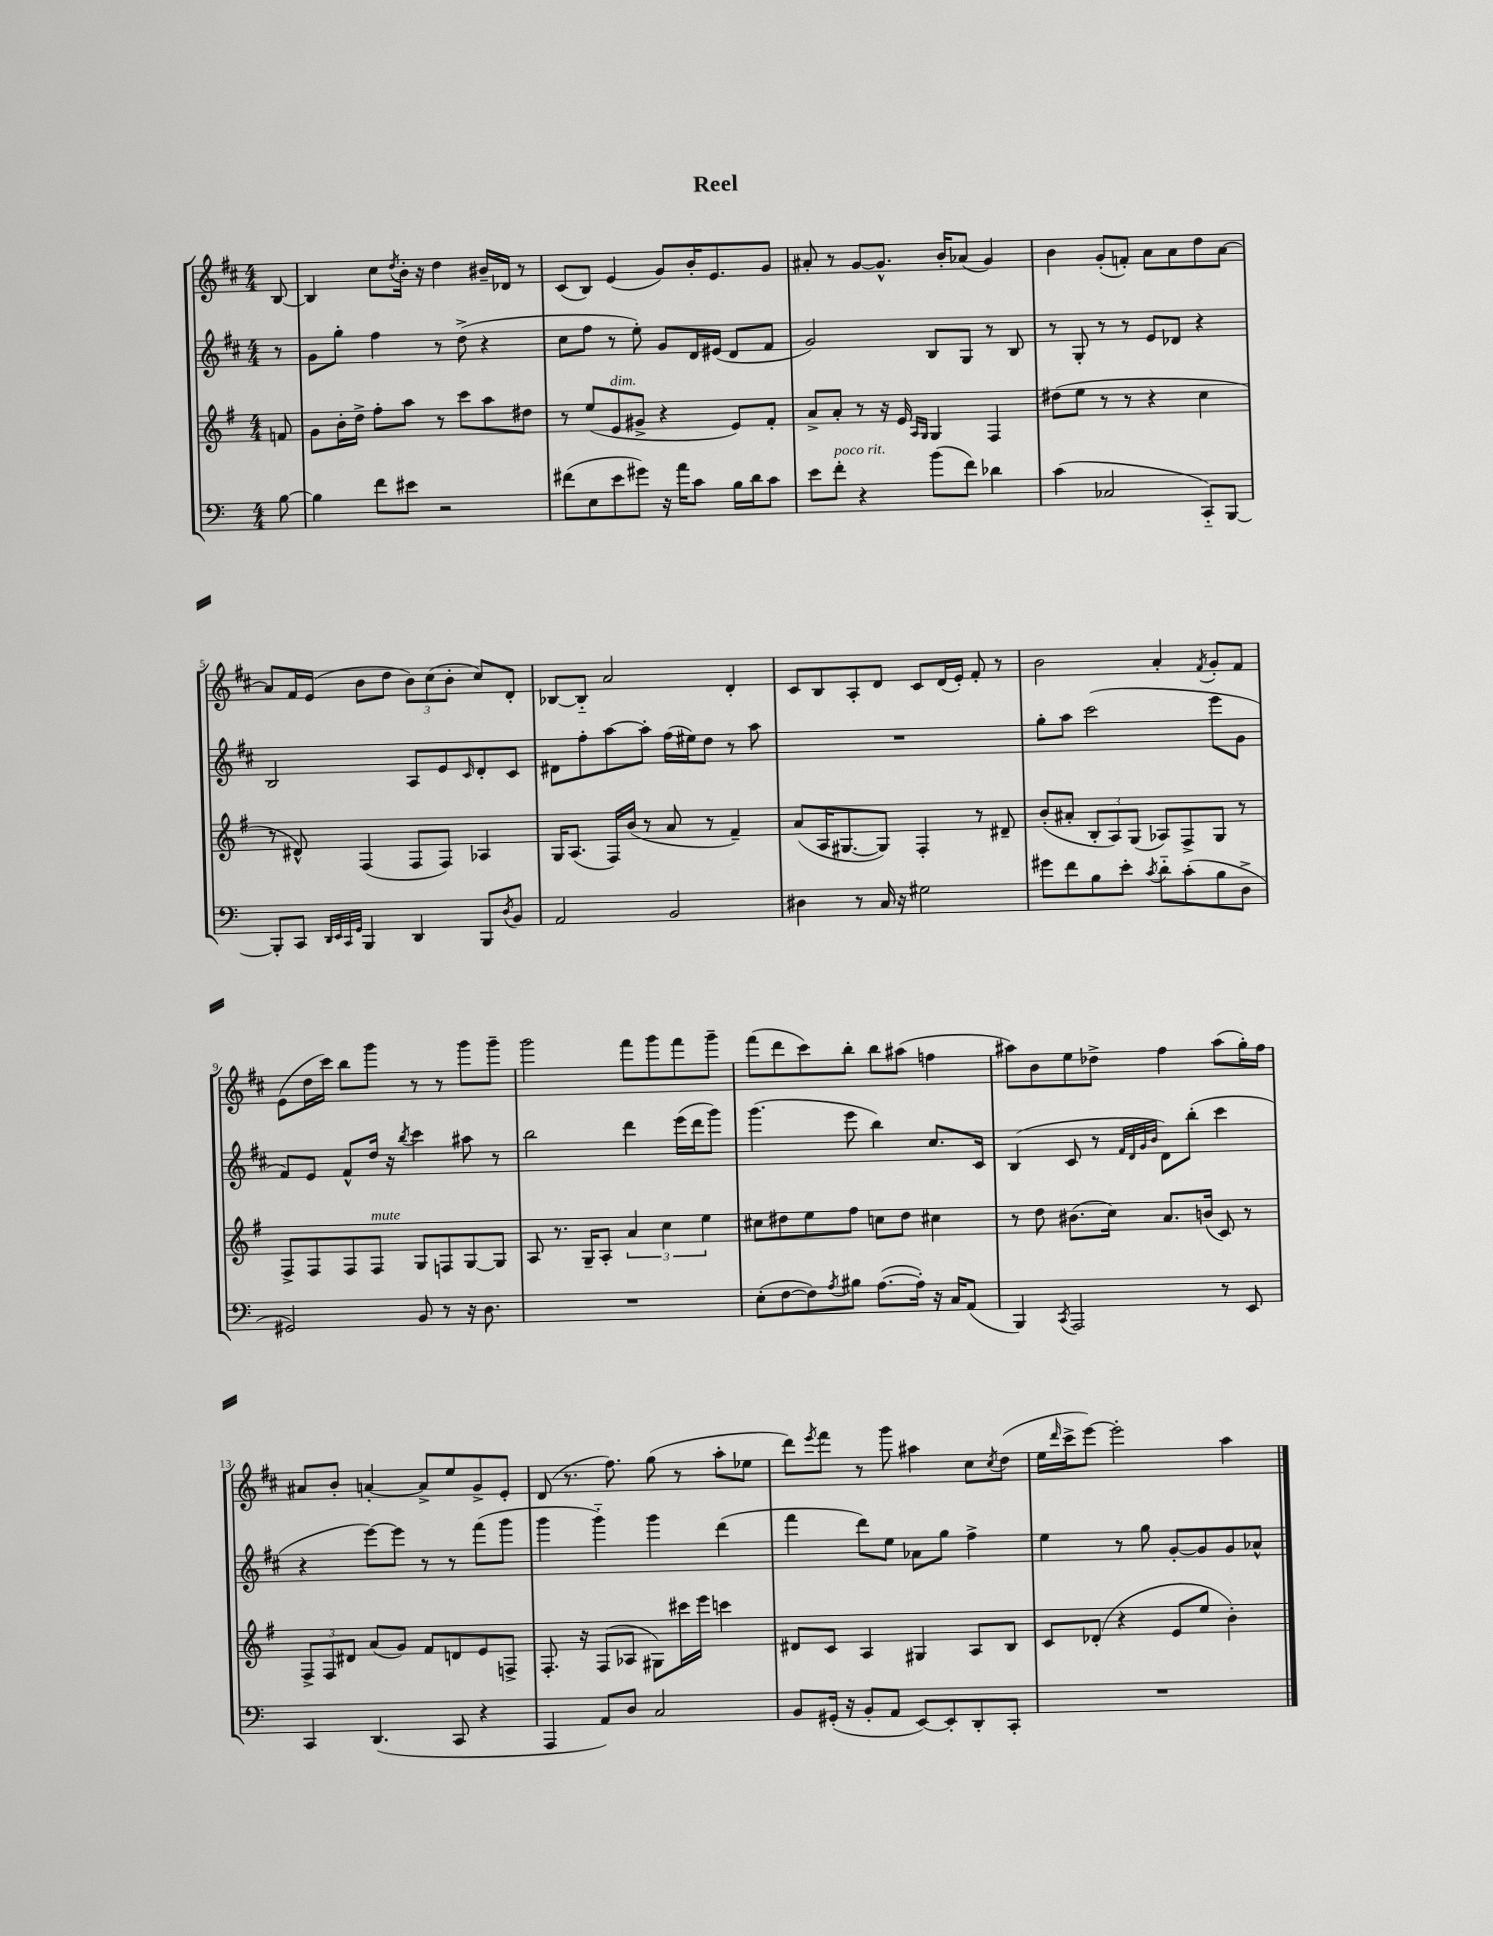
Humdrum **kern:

**kern	**kern	**kern	**kern
*part4	*part3	*part2	*part1
*staff4	*staff3	*staff2	*staff1
*clefF4	*clefG2	*clefG2	*clefG2
*k[]	*k[f#]	*k[f#c#]	*k[f#c#]
*M4/4	*M4/4	*M4/4	*M4/4
=	=	=	=
[8B\	8fn/	8r	[8B/
=1	=1	=1	=1
4B\]	8g\L	8g\L	4B/]
.	16b'\L	8gg'\J	.
.	16dd^\JJ	.	.
8f\L	8ff#'\L	4ff#\	8cc#\L
.	.	.	8qdd/
8e#X\J	8aa\J	.	16b'\Jk
.	.	.	16r
2r	8r	8r	4dd\
.	8ccc\L	(8dd^\	.
.	8aa\	4r	16b#X~/LL
.	.	.	16d-X/JJ
.	8dd#X\J	.	8r
=2	=2	=2	=2
(8f#X\L	8r	8cc#\L	(8c#/L
8E\	(8ee/L	8ff#\J	8B/J)
!	!LO:TX:a:i:t=dim.	!	!
8e\	8e/	8r	(4e/
8g#X\J)	8g#X^/J	8ee'\)	.
16r	4r	8g/L	8g/L)
16a\KL	.	.	.
8c\J	.	16d/L	16b'/K
.	.	(16e#X/JJ	8.e/
16B\LL	8e/L)	8d/L	.
16d\J	.	.	.
8c\J	8f#'/J	8f#/J	8g/J
=3	=3	=3	=3
8e\L	8a^/L	2g/)	8a#X'/
!LO:TX:a:i:t=poco rit.	!	!	!
8f'\J	8a'/J	.	8r
4r	8r	.	[8g/L
.	16r	.	8.g^^/J]
.	16e/	.	.
.	16qqA/LL	.	.
.	16qqG/JJ	.	.
(8b\L	4G/	8B/L	.
.	.	.	16b'/KL
8f\J)	.	8G/J	(8a-X/J
4d-X\	4F#/	8r	4g/)
.	.	8B/	.
=4	=4	=4	=4
(4c\	(8dd#X\L	8r	4b\
.	8ee\J	8G'/	.
2C-X/	8r	8r	(8g'/L
.	8r	8r	8fn'/J)
.	4r	8e/L	8a\L
.	.	8d-X/J	8a\
8CC/L)	4cc\	4r	8dd\
[8BBB/J	.	.	[8a\J
!!LO:LB:g=z
=5	=5	=5	=5
8BBB'/L]	8r	2B/	8a/L]
8CC/J	8d#X^^/)	.	16f#/L
.	.	.	(16e/JJ
32qqDD/LLL	.	.	.
32qqEE/	.	.	.
32qqCC/	.	.	.
32qqGG/JJJ	.	.	.
4BBB/	(4F#/	.	8b\L
.	.	.	8dd\J
4DD/	8F#/L	8A/L	12b\L)
.	.	.	(12cc#\
.	8F#/J)	8e/	.
.	.	.	12b'\J
.	.	16qqc#/	.
8BBB/L	4A-X/	8d'/	8cc#/L)
8qD/	.	.	.
8BB/J	.	8c#/J	8d'/J
=6	=6	=6	=6
2AA/	16G/KL	8d#X\L	[8B-X/L
.	(8.A/J	.	.
.	.	8ff#'\	8B-/J]
.	16F#/LL)	[8aa\	2a/
.	(16b/JJ	.	.
.	8r	8aa'\J]	.
2BB/	8a/	(16ff#\LL	.
.	.	16ee#X\J)	.
.	8r	8dd\J	.
.	4f#~/)	8r	4d'/
.	.	8aa\	.
=7	=7	=7	=7
4D#X\	(8a/L	1r	8c#/L
.	16A/K	.	8B/
.	[8.G#X/	.	.
8r	.	.	8A'/
16C/	8G#/J])	.	8d/J
16r	.	.	.
2G#X\	4F#'/	.	8c#/L
.	.	.	(16d/L
.	.	.	16e'/JJ)
.	8r	.	8f#'/
.	8d#X~/	.	8r
=8	=8	=8	=8
8g#X\L	(8b'/L	8gg'\L	2b\
8f\	8a#X'/J	8aa\J	.
8B\	12B'/L	(2ccc#\	.
.	12A/)	.	.
8e'\J	.	.	.
.	(12G/J	.	.
8qc/	.	.	.
8d\L	8A-X/L)	.	4a'/
(8c'\	8F#^/	.	.
.	.	.	8qf#/
8B\	8G/J	8eee\L	8g'/L
8D^\J	8r	8g\J	8f#/J
!!LO:LB:g=z
=9	=9	=9	=9
2GG#X/)	8F#^/L	8f#/L)	(8e\L
.	8F#/	8e/J	16dd\L
.	.	.	16ccc#\JJ)
.	8F#/	8f#^^/L	8bb\L
!	!LO:TX:a:i:t=mute	!	!
.	8F#/J	16dd/Jk	8ggg\J
.	.	16r	.
.	.	8qbb/	.
8BB/	8G/L	4ccc#\	8r
8r	8Fn/	.	8r
16r	[8G/	8aa#X\	8ggg\L
8.D\	.	.	.
.	8G/J]	8r	8ggg~\J
=10	=10	=10	=10
1r	8A/	2bb\	2ggg\
.	8.r	.	.
.	16G~/KL	.	.
.	8A'/J	.	.
.	6a/	4ddd\	8fff#\L
.	.	.	8ggg\
.	6cc\	.	.
.	.	(16eee\LL	8fff#\
.	.	16ddd\J	.
.	6ee\	.	.
.	.	8ggg\J)	8ggg~\J
=11	=11	=11	=11
(8E'\L	8cc#X\L	(4.ggg\	(8fff#\L
[8F\	8dd#X\	.	8ddd\
8F\])	8ee\	.	8ccc#\)
8qA/	.	.	.
8B#X\J	8ff#\J	8eee\	8bb'\J
([8.A\L	8ccn\L	4bb\)	8bb\L
.	8dd#\J	.	(8aa#X\J
16A'\Jk])	.	.	.
16r	4cc#X\	8.cc#/L	4ffn\
16C/KL	.	.	.
(8AA/J	.	.	.
.	.	16c#/Jk	.
=12	=12	=12	=12
4BBB/)	8r	(4B/	8aa#X\L)
.	8dd\	.	8b\
8qCC/	.	.	.
2AAA/	(8.b#X\L	8c#/	8ee\
.	.	8r	8dd-X^\J
.	16cc\Jk)	.	.
.	.	32qqf#/LLL	.
.	.	32qqd/	.
.	.	32qqg/	.
.	.	32qqb/JJJ	.
.	8.a/L	8d\L)	4ff#\
.	.	(8bb'\J	.
.	(16bn/Jk	.	.
8r	8c/)	4ccc#\	(8aa#\L
8EE/	8r	.	16gg'\L)
.	.	.	16ff#\JJ
!!LO:LB:g=z
=13	=13	=13	=13
4CC/	12F#^/L	4r	8a#X/L
.	12F#/	.	.
.	.	.	8b'/J
.	12d#X/J	.	.
(4.DD/	(8a/L	[8eee\L)	[4an'/
.	8g/J)	8eee\J]	.
.	8f#/L	8r	8a^/L]
8CC/	8dn/	8r	8ee/
4r	8e/	(8fff#\L	8g^/
.	8Fn^/J	8ggg\J	8e'/J
=14	=14	=14	=14
4AAA/	8.F#'/	4ggg\	(8d/
.	.	.	8.r
.	16r	.	.
8AA/L)	(8F#/L	4ggg\)	.
.	.	.	8.ff#\)
8D/J	8A-X/J	.	.
2C/	8G#X\L)	4ggg\	(8gg\
.	16ccc#X\L	.	8r
.	16eee\JJ	.	.
.	4cccn\	(4ddd\	8aa'\L
.	.	.	8ee-X\J
=15	=15	=15	=15
8BB/L	8d#X/L	4fff#\	8ddd\L)
.	.	.	8qeee/
(16GG#X'/Jk	8c/J	.	8fff#\J
16r	.	.	.
8BB'/L	4A/	8ddd\L)	8r
8AA/J	.	8ee\J	8ggg\
[8EE/L)	4G#X/	8a-X\L	4aa#X\
8EE'/]	.	8gg\J	.
8DD'/	8A/L	4ff#^\	8cc#\L
.	.	.	8qcc#/
8CC'/J	8B/J	.	(8dd\J
=16	=16	=16	=16
1r	8c/L	4ee\	16ee\LL
.	.	.	16qqddd/
.	.	.	16ccc#^\J
.	(8d-X'/J	.	[8eee\J)
.	4r	8r	2eee'\]
.	.	8gg\	.
.	8e/L	[8g'/L	.
.	8ee/J	8g/]	.
.	4b'\)	8g/	4aa\
.	.	8a-X^^/J	.
==	==	==	==
*-	*-	*-	*-
